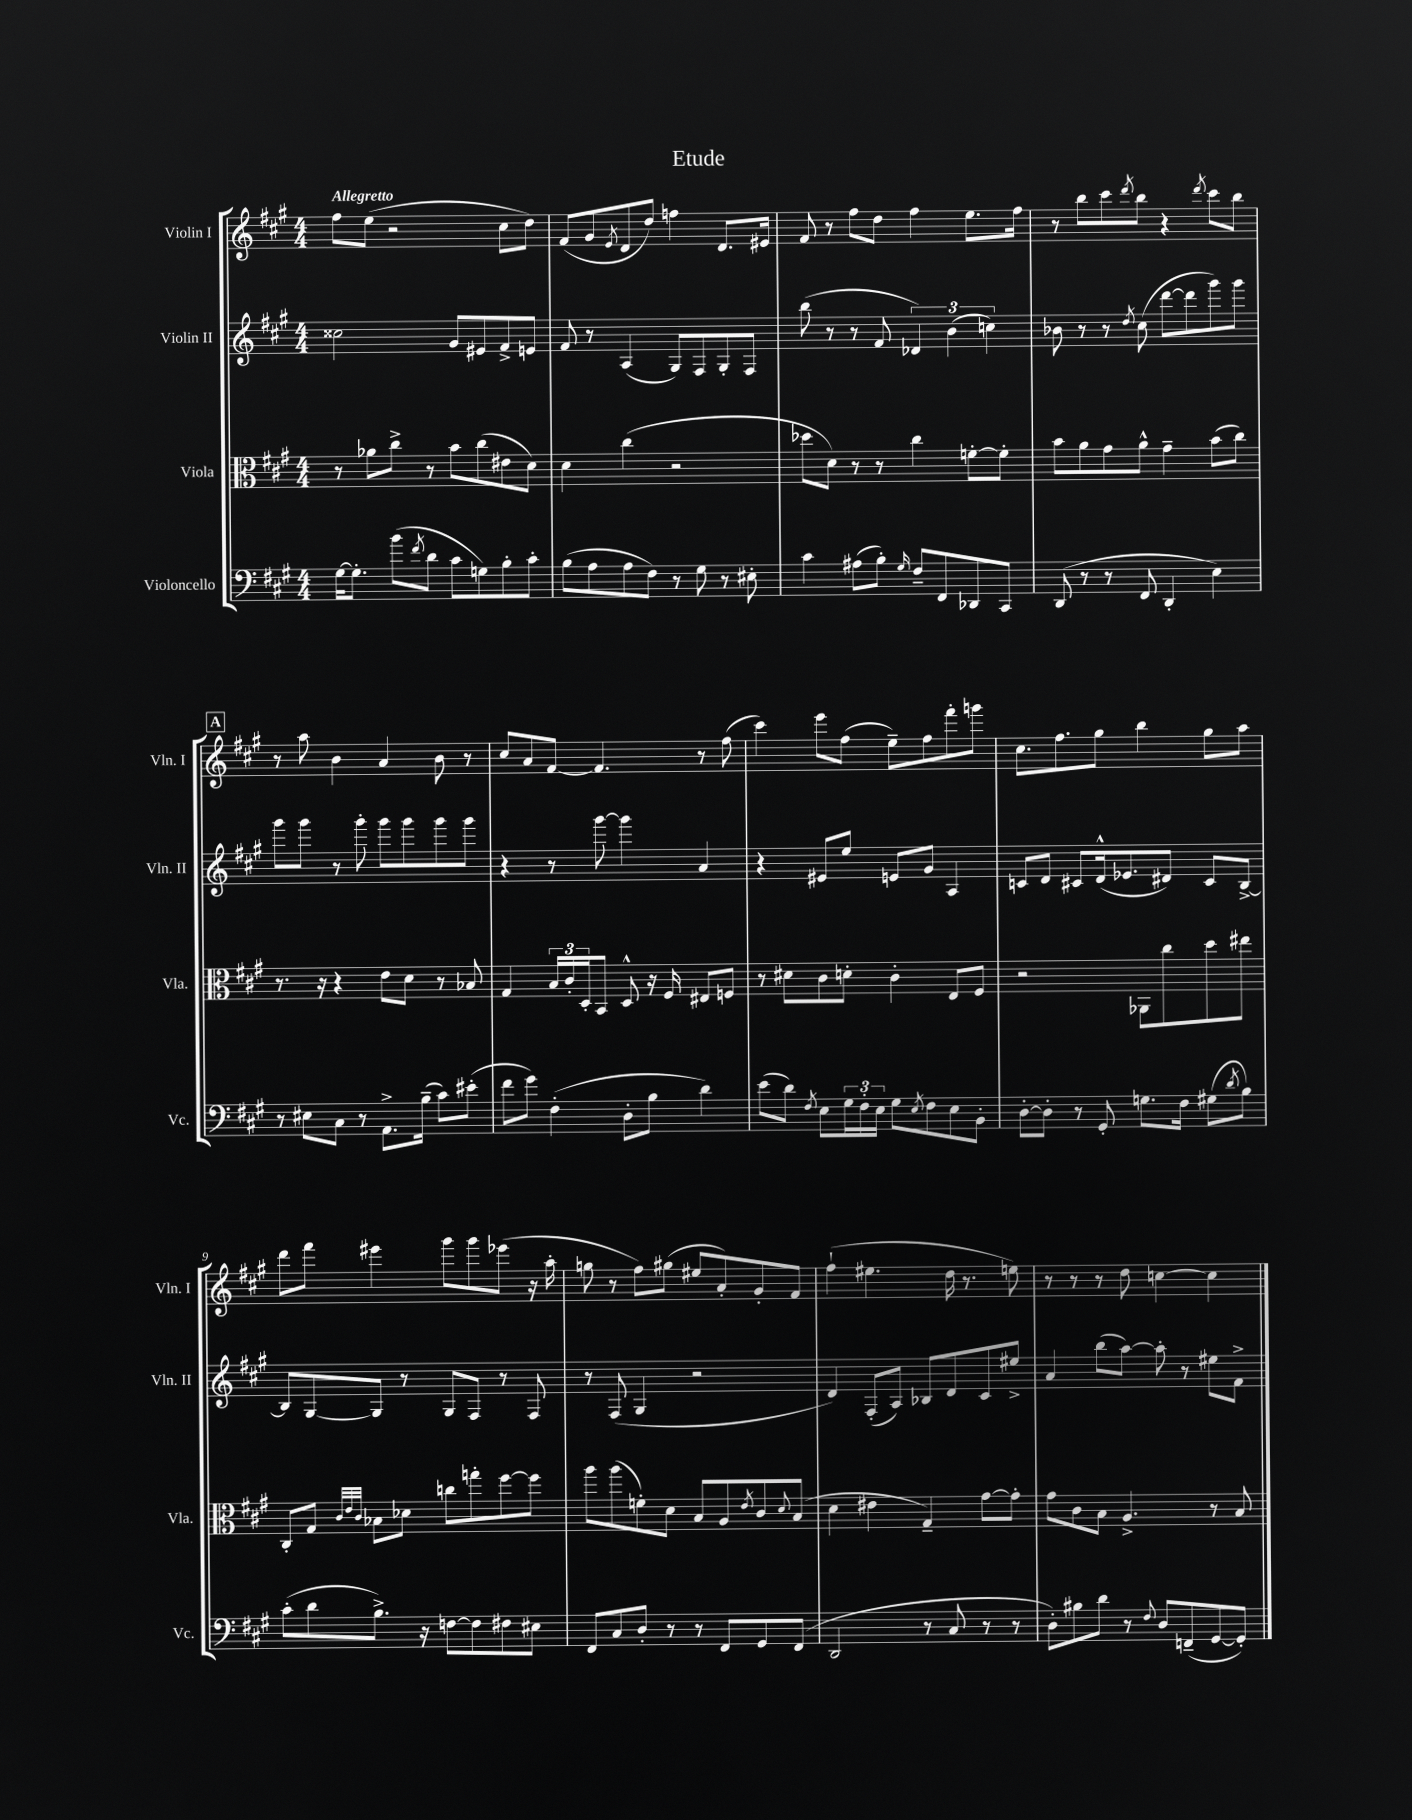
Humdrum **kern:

**kern	**kern	**kern	**kern
*part4	*part3	*part2	*part1
*staff4	*staff3	*staff2	*staff1
*I"Violoncello	*I"Viola	*I"Violin II	*I"Violin I
*I'Vc.	*I'Vla.	*I'Vln. II	*I'Vln. I
*clefF4	*clefC3	*clefG2	*clefG2
*k[f#c#g#]	*k[f#c#g#]	*k[f#c#g#]	*k[f#c#g#]
*M4/4	*M4/4	*M4/4	*M4/4
=1	=1	=1	=1
!	!	!	!LO:TX:a:B:t=Allegretto
[16G#\KL	8r	2cc##X\	8ff#\L
8.G#'\J]	.	.	.
.	8a-X\L	.	(8ee\J
(8b\L	8cc#^\J	.	2r
8qf#/	.	.	.
8d\J	8r	.	.
8c#\L	8b\L	8g#/L	.
8Gn\)	(8cc#\	8e#X/	.
8B'\	8e#X\	8f#^/	8cc#\L
8c#'\J	8d\J)	8en/J	8dd\J)
=2	=2	=2	=2
(8B\L	4d\	8f#/	(8f#/L
8A\	.	8r	8g#/
.	.	.	8qe/
8A\	(4cc#\	(4A/	8d/
8F#\J)	.	.	8dd/J)
8r	2r	8G#/L)	4ffn\
8G#\	.	8F#/	.
8r	.	8G#'/	8.d/L
8E#X'\	.	8F#/J	.
.	.	.	16e#X/Jk
=3	=3	=3	=3
4c#\	8dd-X\L	(8bb\	8f#/
.	8d\J)	8r	8r
(8A#X\L	8r	8r	8ff#\L
8B'\J)	8r	8f#/	8dd\J
16qqG#/	.	.	.
8F#~/L	4cc#\	6d-X/)	4ff#\
8FF#/	.	.	.
.	.	(6b\	.
8DD-X/	[8fn'\L	.	8.ee\L
.	.	6ccn\)	.
8CC#/J	8f'\J]	.	.
.	.	.	16ff#\Jk
=4	=4	=4	=4
(8DD/	8b\L	8b-X\	8r
8r	8a\	8r	8bb\L
8r	8g#\	8r	8ccc#\
.	.	8qdd/	8qddd/
8FF#/	8a^^\J	(8cc#\	8bb\J
4DD'/	4g#~\	[8ddd\L	4r
.	.	8ddd\]	.
.	.	.	8qddd/
4E\)	(8b\L	8ggg#\)	8ccc#\L
.	8cc#\J)	8ggg#\J	8bb\J
!!LO:LB:g=z
!!LO:REH:place=s1:t=A
=5	=5	=5	=5
8r	8.r	8ggg#\L	8r
8E#X\L	.	8ggg#\J	8aa\
.	16r	.	.
8C#\J	4r	8r	4b\
8r	.	8ggg#'\	.
8.AA^\L	8e\L	8ggg#\L	4a/
.	8d\J	8ggg#\	.
(16B~\Jk	.	.	.
8c#\L)	8r	8ggg#\	8b\
(8e#X'\J	8B-X/	8ggg#\J	8r
=6	=6	=6	=6
8f#\L	4G#/	4r	8cc#/L
8g#\J)	.	.	8a/
(4F#'\	24B/LL	8r	[8f#/J
.	24c#'/	.	.
.	24D'/J	.	.
.	8BB/J	[8ggg#\	4.f#/]
8D'\L	8D^^/	4ggg#\]	.
8B\J	16r	.	.
.	16F#/	.	.
4d\)	8E#X/L	4a/	8r
.	8Fn/J	.	(8ff#\
=7	=7	=7	=7
(8e\L	8r	4r	4ccc#\)
8d\J)	8d#X\L	.	.
8qF#/	.	.	.
8E\L	8c#\	8e#X/L	8eee\L
24G#\L	8dn'\J	8ee/J	(8ff#\J
24F#'\	.	.	.
24E\JJ	.	.	.
8G#\L	4c#'\	8en/L	8ee~\L)
8qE/	.	.	.
8F#\	.	8g#/J	8ff#\
8E\	8E/L	4A/	8fff#'\
8BB'\J	8F#/J	.	8gggn\J
=8	=8	=8	=8
[8D'\L	2r	8cn/L	8.cc#\L
8D'\J]	.	8d/J	.
.	.	.	8.ff#\
8r	.	8c#X/L	.
8GG#'/	.	(16d^^/k	8gg#\J
.	.	8.e-X/	.
8.Gn\L	8AA-X\L	.	4bb\
.	8cc#\	8d#X/J)	.
16F#\Jk	.	.	.
(8G#X\L	8dd\	8c#/L	8gg#\L
8qd/	.	.	.
8B\J)	8ee#X\J	[8B^/J	8aa\J
!!LO:LB:g=z
=9	=9	=9	=9
(8c#'\L	8C#'/L	8B/L]	8ddd\L
8d\	8G#/J	[8G#/	8fff#\J
.	32qqc#/LLL	.	.
.	32qqe/	.	.
.	32qqc#/JJJ	.	.
8.B^\J)	8B-X\L	8G#/J]	4eee#X\
.	8d-X\J	8r	.
16r	.	.	.
[8Fn\L	8ccn\L	8G#/L	8ggg#\L
8F\]	8ggn'\	8F#/J	8ggg#\
8F#X\	[8ff#\	8r	(8eee-X\J
8E#X\J	8ff#\J]	8F#/	16r
.	.	.	16aa'\
=10	=10	=10	=10
8FF#/L	8aa\L	8r	8ggn\
8C#/	(8aa\	(8F#/	8r
8D'/J	8fn'\)	4G#/	8ff#\L)
8r	8d\J	.	(8gg#X\J
8r	8B/L	2r	8ee#X/L
8FF#/L	8A/	.	8a'/)
.	8qe/	.	.
8GG#/	8c#/	.	8g#'/
.	8qqd/	.	.
(8FF#/J	(8B/J	.	8f#/J
=11	=11	=11	=11
2DD/	4d\	4d/)	(4ff#`\
.	4e#X\	(8F#'/L	4.ee#X\
.	.	8A/J)	.
8r	4G#~/)	8B-X/L	.
8C#/	.	8d/	16dd\
.	.	.	8.r
8r	[8g#\L	8c#/	.
8r	8g#'\J]	8ee#X^/J	8een\)
=12	=12	=12	=12
8D'\L)	8g#\L	4a/	8r
8B#X\	8c#\	.	8r
8d\J	8B\J	(8bb\L	8r
8r	4.A^/	[8aa\J)	8dd\
8qqF#/	.	.	.
8D/L	.	8aa'\]	[4ccn\
(8FFn~/	.	8r	.
[8GG#/	8r	8ee#X\L	4cc\]
8GG#'/J])	8B/	8f#^\J	.
==	==	==	==
*-	*-	*-	*-
